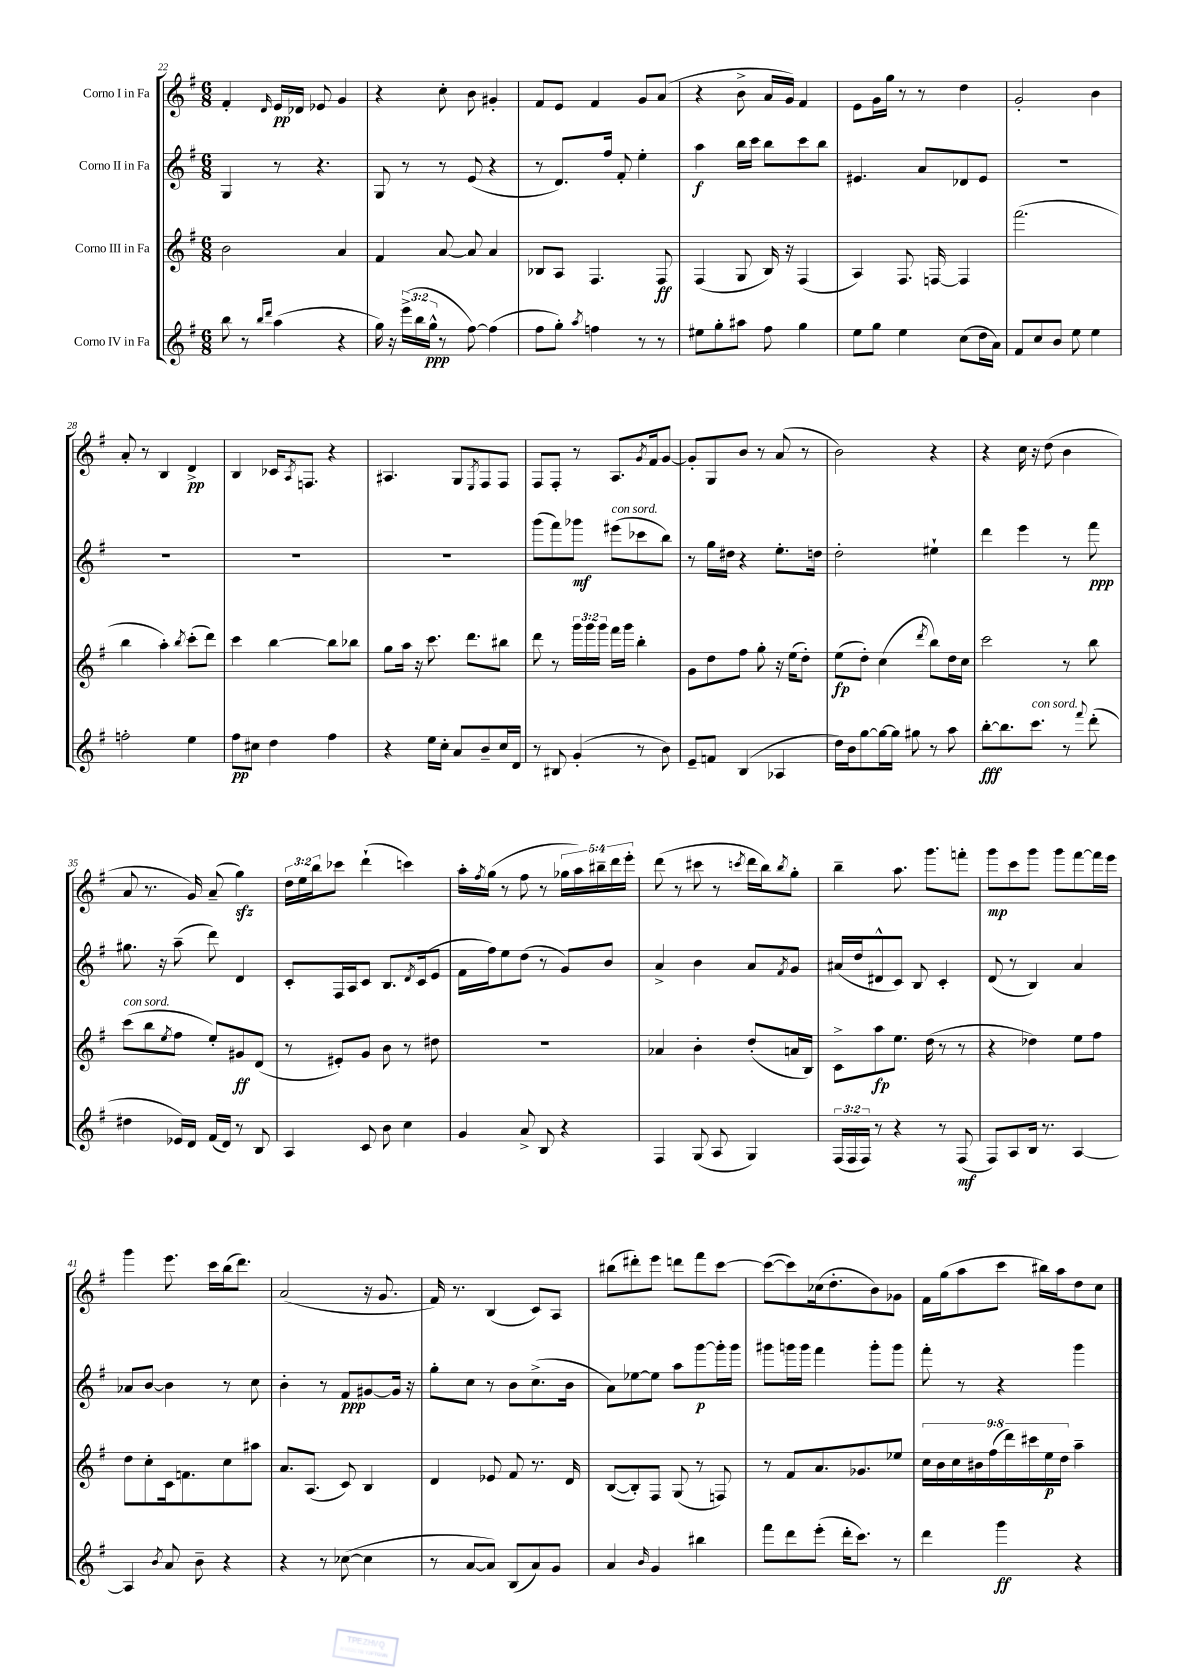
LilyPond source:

<<
\new StaffGroup <<
\new Staff = "s0" \with { instrumentName = "Corno I in Fa" } {
    \clef treble \key g \major \numericTimeSignature \time 6/8 \override Staff.TupletNumber.text = #tuplet-number::calc-fraction-text
    fis'4-. \grace { d'16 } e'16\pp des'16 ees'8 g'4 |
    r4 c''8-. b'8 gis'4-. |
    fis'8 e'8 fis'4 g'8 a'8( |
    r4 b'8-> a'16 g'16) fis'4 |
    e'8 g'16 g''16 r8 r8 d''4 |
    g'2-. b'4 |
    a'8-. r8 b4 d'4->\pp |
    b4 ces'16 \acciaccatura { a8 } f8. r4 |
    ais4. g8 \acciaccatura { e8 } fis8 fis8 |
    fis8 fis8-. r8 a8. \acciaccatura { g'8 } fis'16 g'8~ |
    g'8-. g8 b'8 r8 a'8( r8 |
    b'2) r4 |
    r4 c''16 r16 d''8( b'4 |
    a'8 r8. g'16) a'8--( g''4\sfz) |
    \tuplet 3/2 { d''16 e''16 b''16 } ces'''8 d'''4-!( c'''4) |
    a''16-. \acciaccatura { fis''8 } g''16( r8 fis''8 r8 \tuplet 5/4 { ges''16 a''16) bis''16-- d'''16 e'''16-. } |
    d'''8( r8 cis'''8 r8 \acciaccatura { c'''8 } d'''16 b''16) \acciaccatura { b''8 } g''8-. |
    b''4-- a''8. g'''8. f'''8-. |
    g'''8\mp c'''8 g'''8 g'''8 fis'''8~ fis'''16 e'''16 |
    g'''4 e'''8. c'''16 b''16( d'''8.) |
    a'2( r16 g'8. |
    fis'16) r8. b4( c'8) a8 |
    bis''8( dis'''8-.) e'''8 d'''8 fis'''8 c'''8~ |
    c'''8~( c'''8) ces''16( d''8.-. b'8) ges'8 |
    fis'16 g''16( a''8 c'''8 bis''16) a''16 d''8 c''8 \bar "|." |
}
\new Staff = "s1" \with { instrumentName = "Corno II in Fa" } {
    \clef treble \key g \major \numericTimeSignature \time 6/8
    g4 r8 r4. |
    g8 r8 r8 e'8( r4 |
    r8 d'8.) fis''16 fis'8-. e''4-. |
    a''4\f b''16 c'''16 b''8 c'''8 b''8 |
    eis'4. a'8 des'8 eis'8 |
    R2. |
    R2. |
    R2. |
    R2. |
    g'''8( fis'''8) ges'''8\mf eis'''8^\markup { \italic "con sord." }( ces'''8 b''8) |
    r8 g''16 dis''16 r4 e''8.-. d''16 |
    d''2-. eis''4-! |
    d'''4 e'''4 r8 fis'''8\ppp |
    gis''8. r16 a''8--( d'''8) d'4 |
    c'8-. fis16 a16 c'8 b8. \acciaccatura { d'8 } c'16( e'8 |
    fis'16 fis''16) e''8 d''8( r8 g'8) b'8 |
    a'4-> b'4 a'8 \acciaccatura { fis'8 } g'8 |
    ais'16( d''16 dis'8-^ c'8) b8 c'4-. |
    d'8( r8 b4) a'4 |
    aes'8 b'8~ b'4 r8 c''8 |
    b'4-. r8 fis'8\ppp gis'8~ gis'16 r16 |
    g''8-. c''8 r8 b'8 c''8.->( b'16 |
    a'8) ees''8~ ees''8 a''8 g'''8~\p g'''16-. g'''16 |
    gis'''8 g'''16 g'''16 fis'''4 g'''8-. g'''8 |
    fis'''8-. r8 r4 g'''4 \bar "|." |
}
\new Staff = "s2" \with { instrumentName = "Corno III in Fa" } {
    \clef treble \key g \major \numericTimeSignature \time 6/8 \override Staff.TupletNumber.text = #tuplet-number::calc-fraction-text
    b'2 a'4 |
    fis'4 a'8~ a'8 a'4 |
    bes8 a8 fis4. fis8\ff |
    fis4( g8 b16) r16 fis4( |
    a4) fis8. f16~ f4 |
    fis'''2.( |
    b''4 a''4-.) \acciaccatura { b''8 } c'''8-.( d'''8) |
    c'''4 b''4~ b''8 bes''8 |
    g''8 a''16 r16 c'''8. d'''8. bis''8 |
    d'''8 r8 \tuplet 3/2 { g'''16 g'''16 g'''16 } fis'''16 g'''16 b''4-. |
    g'8 d''8 fis''8 g''8-. r16 e''16( d''8-.) |
    e''8\fp( d''8-.) c''4( \acciaccatura { d'''8 } b''8) d''16 c''16 |
    c'''2 r8 b''8 |
    c'''8^\markup { \italic "con sord." }( b''8 \acciaccatura { e''8 } fis''8 e''8-.) gis'8\ff d'8( |
    r8 eis'8-.) g'8 b'8 r8 dis''8 |
    R2. |
    aes'4 b'4-. d''8-.( a'16 b16) |
    c'8-> a''8\fp e''8. d''16( r8 r8 |
    r4 des''4) e''8 fis''8 |
    d''8 c''8-. c'16 f'8. c''8 ais''8 |
    a'8. a8.( c'8) b4 |
    d'4 ees'8 fis'8 r8. d'16 |
    b8~( b8-.) fis8 g8( r8 f8) |
    r8 fis'8 a'8. ges'8. ees''8 |
    \tuplet 9/8 { c''16 b'16 c''16 bis'16 fis''16( d'''16) cis'''16 e''16\p d''16 } a''4-- \bar "|." |
}
\new Staff = "s3" \with { instrumentName = "Corno IV in Fa" } {
    \clef treble \key g \major \numericTimeSignature \time 6/8 \override Staff.TupletNumber.text = #tuplet-number::calc-fraction-text
    b''8 r8 \grace { b''16 d'''16 } a''4( r4 |
    g''16) r16 \tuplet 3/2 { e'''16->( b''16 g''16-^\ppp } r8 fis''8~) fis''4( |
    fis''8 g''8-.) \acciaccatura { a''8 } f''4 r8 r8 |
    eis''8 g''8-. ais''8 fis''8 g''4 |
    e''8 g''8 e''4 c''8( d''16 a'16) |
    fis'8 c''8 b'8 e''8 e''4 |
    f''2-. e''4 |
    fis''8\pp cis''8 d''4 fis''4 |
    r4 e''16 c''16-. a'8 b'8-- c''16 d'16 |
    r8 bis8 g'4-.( r8 b'8) |
    e'8-- f'8 b4( aes4 |
    d''16) b'16 g''8~ g''16~ g''16 gis''8 r8 a''8 |
    b''8~-.\fff b''8. c'''8.^\markup { \italic "con sord." } r8 \appoggiatura { fis'''8 } d'''8-.( |
    dis''4 ees'16) d'16 fis'16( d'16) r8 b8 |
    a4 c'8 b'8 c''4 |
    g'4 a'8-> b8 r4 |
    fis4 g8( a8 g4) |
    \tuplet 3/2 { fis16( fis16 fis16) } r8 r4 r8 fis8\mf( |
    fis8) a8 b16 r8. a4~ |
    a4 \acciaccatura { b'8 } a'8 b'8-- r4 |
    r4 r8 ces''8~( ces''4 |
    r8 a'8~ a'8) b8( a'8) g'8 |
    a'4 \grace { b'16 } g'4 bis''4 |
    fis'''8 d'''8 e'''8-.( d'''16-. c'''8.) r8 |
    d'''4 g'''4\ff r4 \bar "|." |
}
>>
>>
\layout { \context { \Score currentBarNumber = #22 } }
